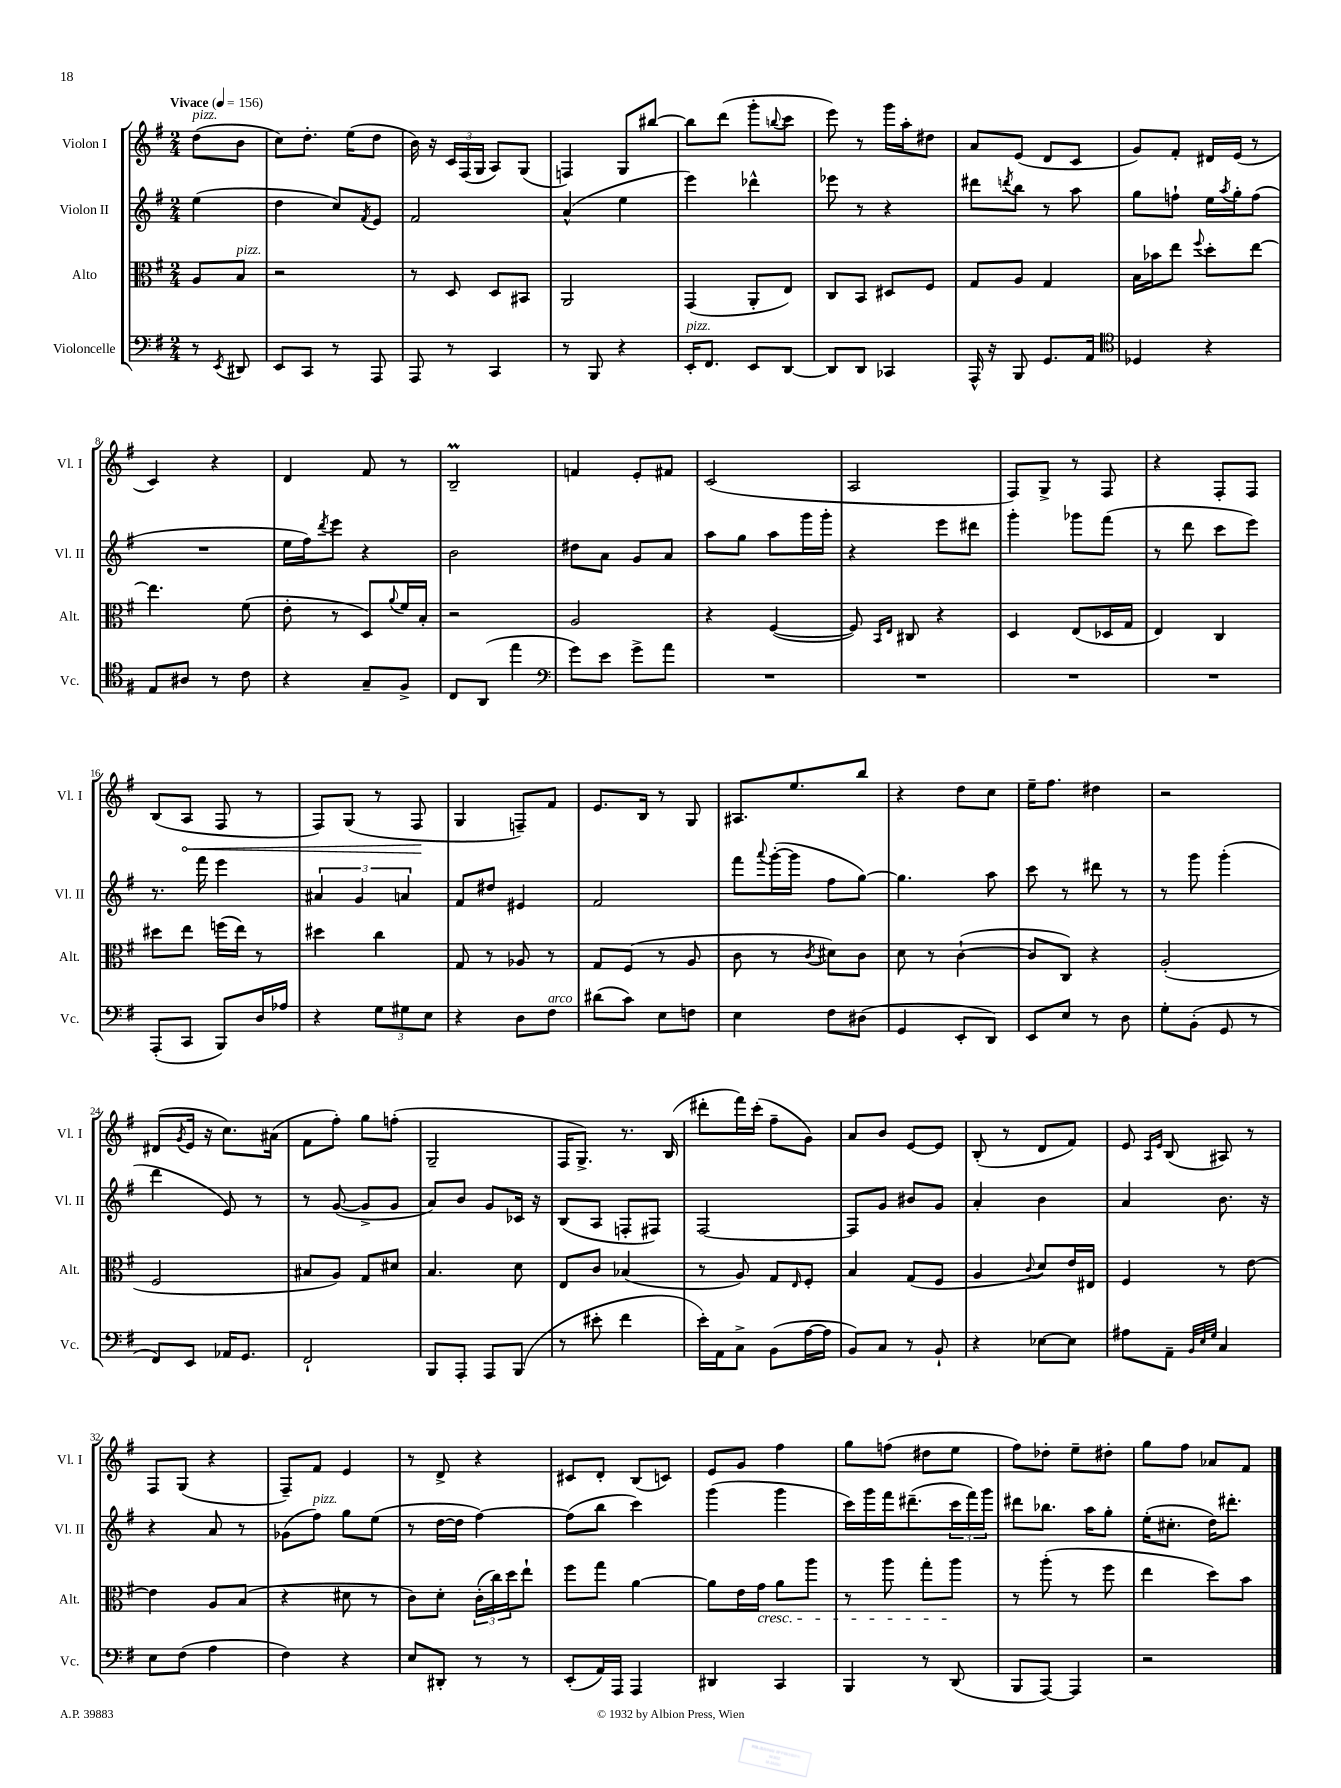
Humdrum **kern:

**kern	**kern	**kern	**kern	**dynam
*part4	*part3	*part2	*part1	*part1
*staff4	*staff3	*staff2	*staff1	*staff1
*I"Violoncelle	*I"Alto	*I"Violon II	*I"Violon I	*
*I'Vc.	*I'Alt.	*I'Vl. II	*I'Vl. I	*
*clefF4	*clefC3	*clefG2	*clefG2	*
*k[f#]	*k[f#]	*k[f#]	*k[f#]	*
*M2/4	*M2/4	*M2/4	*M2/4	*
*MM156	*MM156	*MM156	*MM156	*
=	=	=	=	=
!	!	!	!LO:TX:a:B:t=Vivace	!
!	!	!	!LO:TX:a:i:t=pizz.	!
8r	8A/L	(4ee\	(8dd\L	.
8qEE/	.	.	.	.
!	!LO:TX:a:i:t=pizz.	!	!	!
8DD#X/	8B/J	.	8b\J	.
=1	=1	=1	=1	=1
8EE/L	2r	4dd\	8cc\L)	.
8CC/J	.	.	8.dd'\J	.
8r	.	8cc/L)	.	.
.	.	.	(16ee\KL	.
.	.	8qf#/	.	.
8AAA/	.	8e/J	8dd\J	.
=2	=2	=2	=2	=2
8AAA/	8r	2f#/	16b\)	.
.	.	.	16r	.
8r	8D/	.	24c/LL	.
.	.	.	(24F#/	.
.	.	.	24G/JJ	.
4CC/	8D/L	.	8A/L)	.
.	8BB#X/J	.	(8G/J	.
=3	=3	=3	=3	=3
8r	2AA/	(4a^^/	4Fn/)	.
8BBB/	.	.	.	.
4r	.	4ee\	8G/L	.
.	.	.	[8bb#X/J	.
=4	=4	=4	=4	=4
!LO:TX:a:i:t=pizz.	!	!	!	!
16EE'/KL	(4GG/	4eee\)	8bb#\L]	.
8.FF#/J	.	.	.	.
.	.	.	(8ddd\J	.
8EE/L	8AA'/L	4ddd-X^^\	8ggg'\L	.
.	.	.	8qqbbn/	.
[8DD/J	8E/J)	.	8ccc\J	.
=5	=5	=5	=5	=5
8DD/L]	8C/L	8eee-X\	8eee\)	.
8DD/J	8BB/J	8r	8r	.
4CC-X/	8D#X/L	4r	16ggg\LL	.
.	.	.	16aa'\J	.
.	8F#/J	.	8dd#X\J	.
=6	=6	=6	=6	=6
16AAA^^/	8G/L	8ddd#X\L	8a/L	.
16r	.	.	.	.
.	.	8qdddn/	.	.
8BBB/	8A/J	8bb\J	(8e/J	.
8.GG/L	4G/	8r	8d/L	.
.	.	8aa\	8c/J	.
16AA/Jk	.	.	.	.
=7	=7	=7	=7	=7
*clefC4	*	*	*	*
4D-X/	16B\LL	8gg\L	8g/L)	.
.	16b-X\J	.	.	.
.	8ee\J	8ffn`\J	8f#'/J	.
.	8qqff#/	.	.	.
4r	8dd'\L	16ee\LL	16d#X/LL	.
.	.	8qaa/	.	.
.	.	16gg'\J	(16e/JJ	.
.	[8ee\J	(8ff\J	8r	.
!!LO:LB:g=z
=8	=8	=8	=8	=8
8E/L	4.ee\]	2r	4c/)	.
8A#X/J	.	.	.	.
8r	.	.	4r	.
8c\	(8f#\	.	.	.
=9	=9	=9	=9	=9
4r	8e'\	16ee\LL	4d/	.
.	.	16ff#\J)	.	.
.	.	8qddd/	.	.
.	8r	8eee\J	.	.
8G~/L	8D/L)	4r	8f#/	.
.	8qqa/	.	.	.
8F#^/J	16f#/L	.	8r	.
.	16B'/JJ	.	.	.
=10	=10	=10	=10	=10
8C/L	2r	2b\	2Bm~/	.
(8AA/J	.	.	.	.
4ee\	.	.	.	.
=11	=11	=11	=11	=11
*clefF4	*	*	*	*
8g\L)	2A/	8dd#X\L	4fn/	.
8e\J	.	8a\J	.	.
8g^\L	.	8g/L	8e'/L	.
8a\J	.	8a/J	8f#X/J	.
=12	=12	=12	=12	=12
2r	4r	8aa\L	(2c/	.
.	.	8gg\J	.	.
.	([4F#/	8aa\L	.	.
.	.	16ggg\L	.	.
.	.	16ggg'\JJ	.	.
=13	=13	=13	=13	=13
2r	8F#/])	4r	2A/	.
.	16qqBB/LL	.	.	.
.	16qqE/JJ	.	.	.
.	8C#X/	.	.	.
.	4r	8eee\L	.	.
.	.	8ddd#X\J	.	.
=14	=14	=14	=14	=14
2r	4D/	4ggg'\	8F#/L)	.
.	.	.	8G^/J	.
.	(8E/L	8ggg-X\L	8r	.
.	16D-X/L	(8fff#\J	8F#/	.
.	16G/JJ	.	.	.
=15	=15	=15	=15	=15
2r	4E/)	8r	4r	.
.	.	8ddd\	.	.
.	4C/	8ccc\L	8F#'/L	.
.	.	8eee\J)	8F#/J	.
!!LO:LB:g=z
=16	=16	=16	=16	=16
(8AAA'/L	8dd#X\L	8.r	(8B/L	.
!	!	!	!	!LO:HP:b
8CC/J	8ee\J	.	8A/J	<
.	.	16fff#\	.	.
8BBB/L)	(16ffn\LL	4eee\	8F#/	.
.	16ee\JJ)	.	.	.
16D/L	8r	.	8r	.
16A-X/JJ	.	.	.	.
=17	=17	=17	=17	=17
4r	4dd#X\	6a#X/	8F#/L)	.
.	.	.	(8G/J	.
.	.	6g/	.	.
12G\L	4cc\	.	8r	.
12G#X\	.	6an/	.	.
.	.	.	8F#/	.
12E\J	.	.	.	.
.	.	.	.	[
=18	=18	=18	=18	=18
4r	8G/	8f#/L	4G/	.
.	8r	8dd#X/J	.	.
8D\L	8A-X/	4e#X/	8Fn~/L)	.
!LO:TX:a:i:t=arco	!	!	!	!
8F#\J	8r	.	8f#/J	.
=19	=19	=19	=19	=19
(8d#X\L	8G/L	2f#/	8.e/L	.
8c\J)	(8F#/J	.	.	.
.	.	.	16B/Jk	.
8E\L	8r	.	8r	.
8Fn\J	8A/	.	8G/	.
=20	=20	=20	=20	=20
4E\	8c\	8fff#\L	8.A#X/L	.
.	.	8qqaaa/	.	.
.	8r	([16ggg'\L	.	.
.	.	16ggg\JJ]	8.ee/	.
.	8qc/	.	.	.
8F#\L	8d#X\L)	8ff#\L	.	.
(8D#X\J	8c\J	[8gg\J)	8bb/J	.
=21	=21	=21	=21	=21
4GG/	8d\	4.gg\]	4r	.
.	8r	.	.	.
8EE'/L	([4c`\	.	8dd\L	.
8DD/J)	.	8aa\	8cc\J	.
=22	=22	=22	=22	=22
8EE/L	8c/L]	8ccc\	16ee~\KL	.
.	.	.	8.ff#\J	.
8E/J	8C/J)	8r	.	.
8r	4r	8ddd#X\	4dd#X\	.
8D\	.	8r	.	.
=23	=23	=23	=23	=23
8G'\L	(2A'/	8r	2r	.
(8BB'\J	.	8ggg\	.	.
8GG/	.	(4ggg'\	.	.
8r	.	.	.	.
!!LO:LB:g=z
=24	=24	=24	=24	=24
8FF#/L)	2F#/	4ddd\	(8d#X/L	.
.	.	.	8qg/	.
8EE/J	.	.	16e/Jk	.
.	.	.	16r	.
16AA-X/KL	.	8e/)	8.cc\L)	.
8.GG/J	.	.	.	.
.	.	8r	.	.
.	.	.	(16a#X\Jk	.
=25	=25	=25	=25	=25
2FF#`/	8B#X/L	8r	8f#\L	.
.	8A/J)	([8g/	8ff#'\J)	.
.	8G/L	8g^/L]	8gg\L	.
.	8d#X/J	8g/J	(8ffn'\J	.
=26	=26	=26	=26	=26
8BBB/L	4.B/	8a/L)	2G~/	.
8AAA'/J	.	8b/J	.	.
8AAA/L	.	8g/L	.	.
(8BBB/J	8d\	16c-X/Jk	.	.
.	.	16r	.	.
=27	=27	=27	=27	=27
8r	8E/L	(8B/L	16F#/KL	.
.	.	.	8.G^/J)	.
8e#X'\	8c/J	8A/J	.	.
4f#\	(4B-X/	8Fn'/L	8.r	.
.	.	8F#X/J)	.	.
.	.	.	(16B/	.
=28	=28	=28	=28	=28
16e'\LL)	8r	[2F#/	8ddd#X'\L	.
16AA\J	.	.	.	.
8C^\J	8A/)	.	16fff#\L)	.
.	.	.	(16ccc'\JJ	.
(8BB\L	8G/L	.	8ff#~\L	.
.	16qqE/	.	.	.
[16A\L	8F#'/J	.	8g\J)	.
16A\JJ]	.	.	.	.
=29	=29	=29	=29	=29
8BB/L)	4B/	8F#/L]	8a/L	.
8C/J	.	8g/J	8b/J	.
8r	(8G/L	8b#X/L	[8e/L	.
8BB`/	8F#/J	8g/J	8e/J]	.
=30	=30	=30	=30	=30
4r	4A/	4a'/	(8B'/	.
.	.	.	8r	.
.	8qqc/	.	.	.
[8E-X\L	8d/L)	4b\	8d/L	.
8E-\J]	16e/L	.	8f#/J)	.
.	16E#X/JJ	.	.	.
=31	=31	=31	=31	=31
8A#X\L	4F#/	4a/	8e/	.
.	.	.	16qqA/LL	.
.	.	.	16qqe/JJ	.
8AA~\J	.	.	(8B/	.
32qqBB/LLL	.	.	.	.
32qqE/	.	.	.	.
32qqG/JJJ	.	.	.	.
4C/	8r	8.b\	8A#X/)	.
.	[8e\	.	8r	.
.	.	16r	.	.
!!LO:LB:g=z
=32	=32	=32	=32	=32
8E\L	4e\]	4r	8F#/L	.
(8F#\J	.	.	(8G/J	.
4A\	8A/L	8a/	4r	.
.	(8B/J	8r	.	.
=33	=33	=33	=33	=33
4F#\)	4r	(8g-X\L	8F#~/L)	.
!	!	!LO:TX:a:i:t=pizz.	!	!
.	.	8ff#\J)	8f#/J	.
4r	8d#X\	8gg\L	4e/	.
.	8r	(8ee\J	.	.
=34	=34	=34	=34	=34
8E/L	8c\L)	8r	8r	.
8DD#X'/J	8d'\J	[16dd\LL	8d^/	.
.	.	16dd\JJ]	.	.
8r	(24c'\LL	[4ff#\)	4r	.
.	24cc\)	.	.	.
.	24dd\J	.	.	.
8r	8ee`\J	.	.	.
=35	=35	=35	=35	=35
(8EE'/L	8ff#\L	(8ff#\L]	8c#X/L	.
16AA/L)	8gg\J	8bb\J	8d'/J	.
16AAA/JJ	.	.	.	.
4AAA/	[4a\	4ccc\)	(8B/L	.
.	.	.	8cn/J)	.
=36	=36	=36	=36	=36
4DD#X/	8a\L]	(4ggg\	8e/L	.
.	16e\L	.	8g/J	.
!	!LO:TX:b:i:t=cresc.	!	!	!
.	16g\JJ	.	.	.
4CC/	8a\L	4ggg\	4ff#\	.
.	8aa\J	.	.	.
=37	=37	=37	=37	=37
4BBB/	8r	16ccc\LL)	8gg\L	.
.	.	16ggg\	.	.
.	8aa\	16fff#\J	(8ffn\J	.
.	.	(8.ddd#X~\	.	.
8r	8gg'\L	.	8dd#X\L	.
(8DD/	8aa\J	24ccc\L	8ee\J	.
.	.	24fff#\)	.	.
.	.	24ggg\JJ	.	.
=38	=38	=38	=38	=38
8BBB/L	8r	8ddd#X\L	8ff#\L)	.
[8AAA/J)	(8aa'\	8.bb-X\J	8dd-X'\J	.
4AAA/]	8r	.	8ee~\L	.
.	.	16aa\KL	.	.
.	8ff#\	8gg'\J	8dd#X'\J	.
=39	=39	=39	=39	=39
2r	4ee\	(16ee'\KL	8gg\L	.
.	.	8.cc#X'\J	.	.
.	.	.	8ff#\J	.
.	8dd\L)	16dd\KL)	8a-X/L	.
.	.	8.ddd#X'\J	.	.
.	8b\J	.	8f#/J	.
==	==	==	==	==
*-	*-	*-	*-	*-
